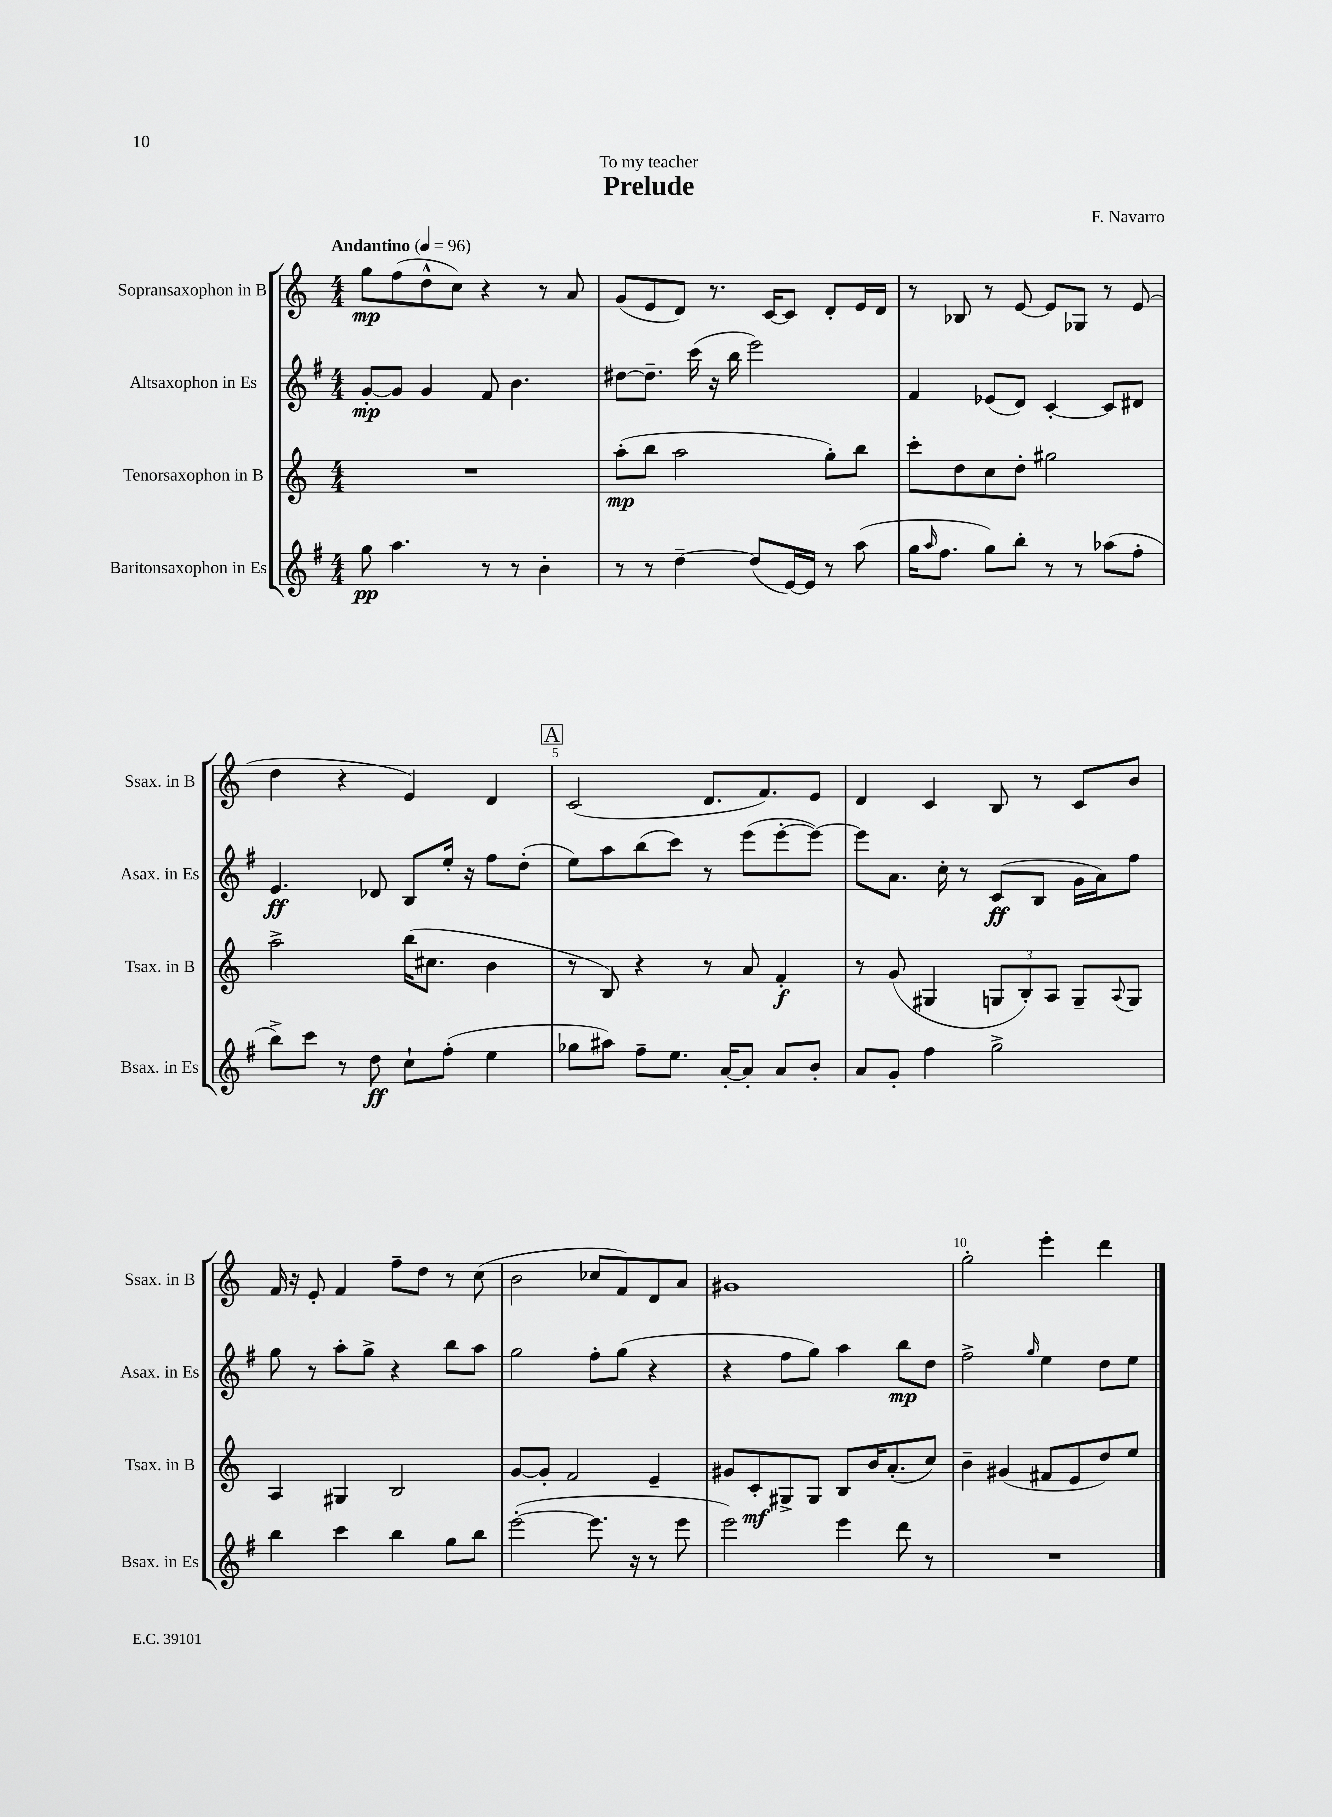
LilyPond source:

\header { title = "Prelude" composer = "F. Navarro" dedication = "To my teacher" }
<<
\new StaffGroup <<
\new Staff = "s0" \with { instrumentName = "Sopransaxophon in B" shortInstrumentName = "Ssax. in B" } {
    \clef treble \key c \major \numericTimeSignature \time 4/4 \tempo "Andantino" 4 = 96
    g''8\mp f''8( d''8-^ c''8) r4 r8 a'8 |
    g'8( e'8 d'8) r8. c'16~ c'8 d'8-. e'16 d'16 |
    r8 bes8 r8 e'8~ e'8 ges8 r8 e'8( |
    d''4 r4 e'4) d'4 |
    \mark \markup { \box "A" } c'2( d'8. f'8.) e'8 |
    d'4 c'4 b8 r8 c'8 b'8 |
    f'16 r16 e'8-. f'4 f''8-- d''8 r8 c''8( |
    b'2 ces''8 f'8) d'8 a'8 |
    gis'1 |
    g''2-. e'''4-. d'''4 \bar "|." |
}
\new Staff = "s1" \with { instrumentName = "Altsaxophon in Es" shortInstrumentName = "Asax. in Es" } {
    \clef treble \key g \major \numericTimeSignature \time 4/4
    g'8~-.\mp g'8 g'4 fis'8 b'4. |
    dis''8~ dis''8.-- c'''16( r16 b''16 e'''2) |
    fis'4 ees'8( d'8) c'4~-. c'8 dis'8 |
    e'4.\ff des'8 b8 e''16-. r16 fis''8 d''8-.( |
    \mark \markup { \box "A" } e''8) a''8 b''8( c'''8) r8 e'''8( e'''8~-. e'''8~) |
    e'''8 a'8. c''16-. r8 c'8\ff( b8 g'16 a'16) fis''8 |
    g''8 r8 a''8-. g''8-> r4 b''8 a''8 |
    g''2 fis''8-. g''8( r4 |
    r4 fis''8 g''8) a''4 b''8\mp d''8 |
    fis''2-> \grace { g''16 } e''4 d''8 e''8 \bar "|." |
}
\new Staff = "s2" \with { instrumentName = "Tenorsaxophon in B" shortInstrumentName = "Tsax. in B" } {
    \clef treble \key c \major \numericTimeSignature \time 4/4
    R1 |
    a''8-.\mp( b''8 a''2 g''8-.) b''8 |
    c'''8-. d''8 c''8 d''8-. gis''2 |
    a''2-> b''16( cis''8. b'4 |
    \mark \markup { \box "A" } r8 b8) r4 r8 a'8 f'4-.\f |
    r8 g'8( gis4 \tuplet 3/2 { g8 b8-.) a8 } g8-- \appoggiatura { a8 } g8 |
    a4 gis4 b2 |
    g'8~ g'8-. f'2 e'4-- |
    gis'8 c'8-.\mf gis8-> gis8 b8 b'16 a'8.-.( c''8) |
    b'4-- gis'4( fis'8 e'8 d''8) e''8 \bar "|." |
}
\new Staff = "s3" \with { instrumentName = "Baritonsaxophon in Es" shortInstrumentName = "Bsax. in Es" } {
    \clef treble \key g \major \numericTimeSignature \time 4/4
    g''8\pp a''4. r8 r8 b'4-. |
    r8 r8 d''4~-- d''8( e'16~) e'16 r8 a''8( |
    g''16 \grace { a''16 } fis''8. g''8) b''8-. r8 r8 aes''8( fis''8-. |
    b''8->) c'''8 r8 d''8\ff c''8-! fis''8-.( e''4 |
    \mark \markup { \box "A" } ges''8 ais''8) fis''8-- e''8. a'16~-. a'8-. a'8 b'8-. |
    a'8 g'8-. fis''4 g''2-> |
    b''4 c'''4 b''4 g''8 b''8 |
    e'''2~-.( e'''8. r16 r8 e'''8 |
    e'''2) e'''4 d'''8 r8 |
    R1 \bar "|." |
}
>>
>>
\layout { \context { \Score \override BarNumber.break-visibility = ##(#f #t #t) barNumberVisibility = #(every-nth-bar-number-visible 5) } }
